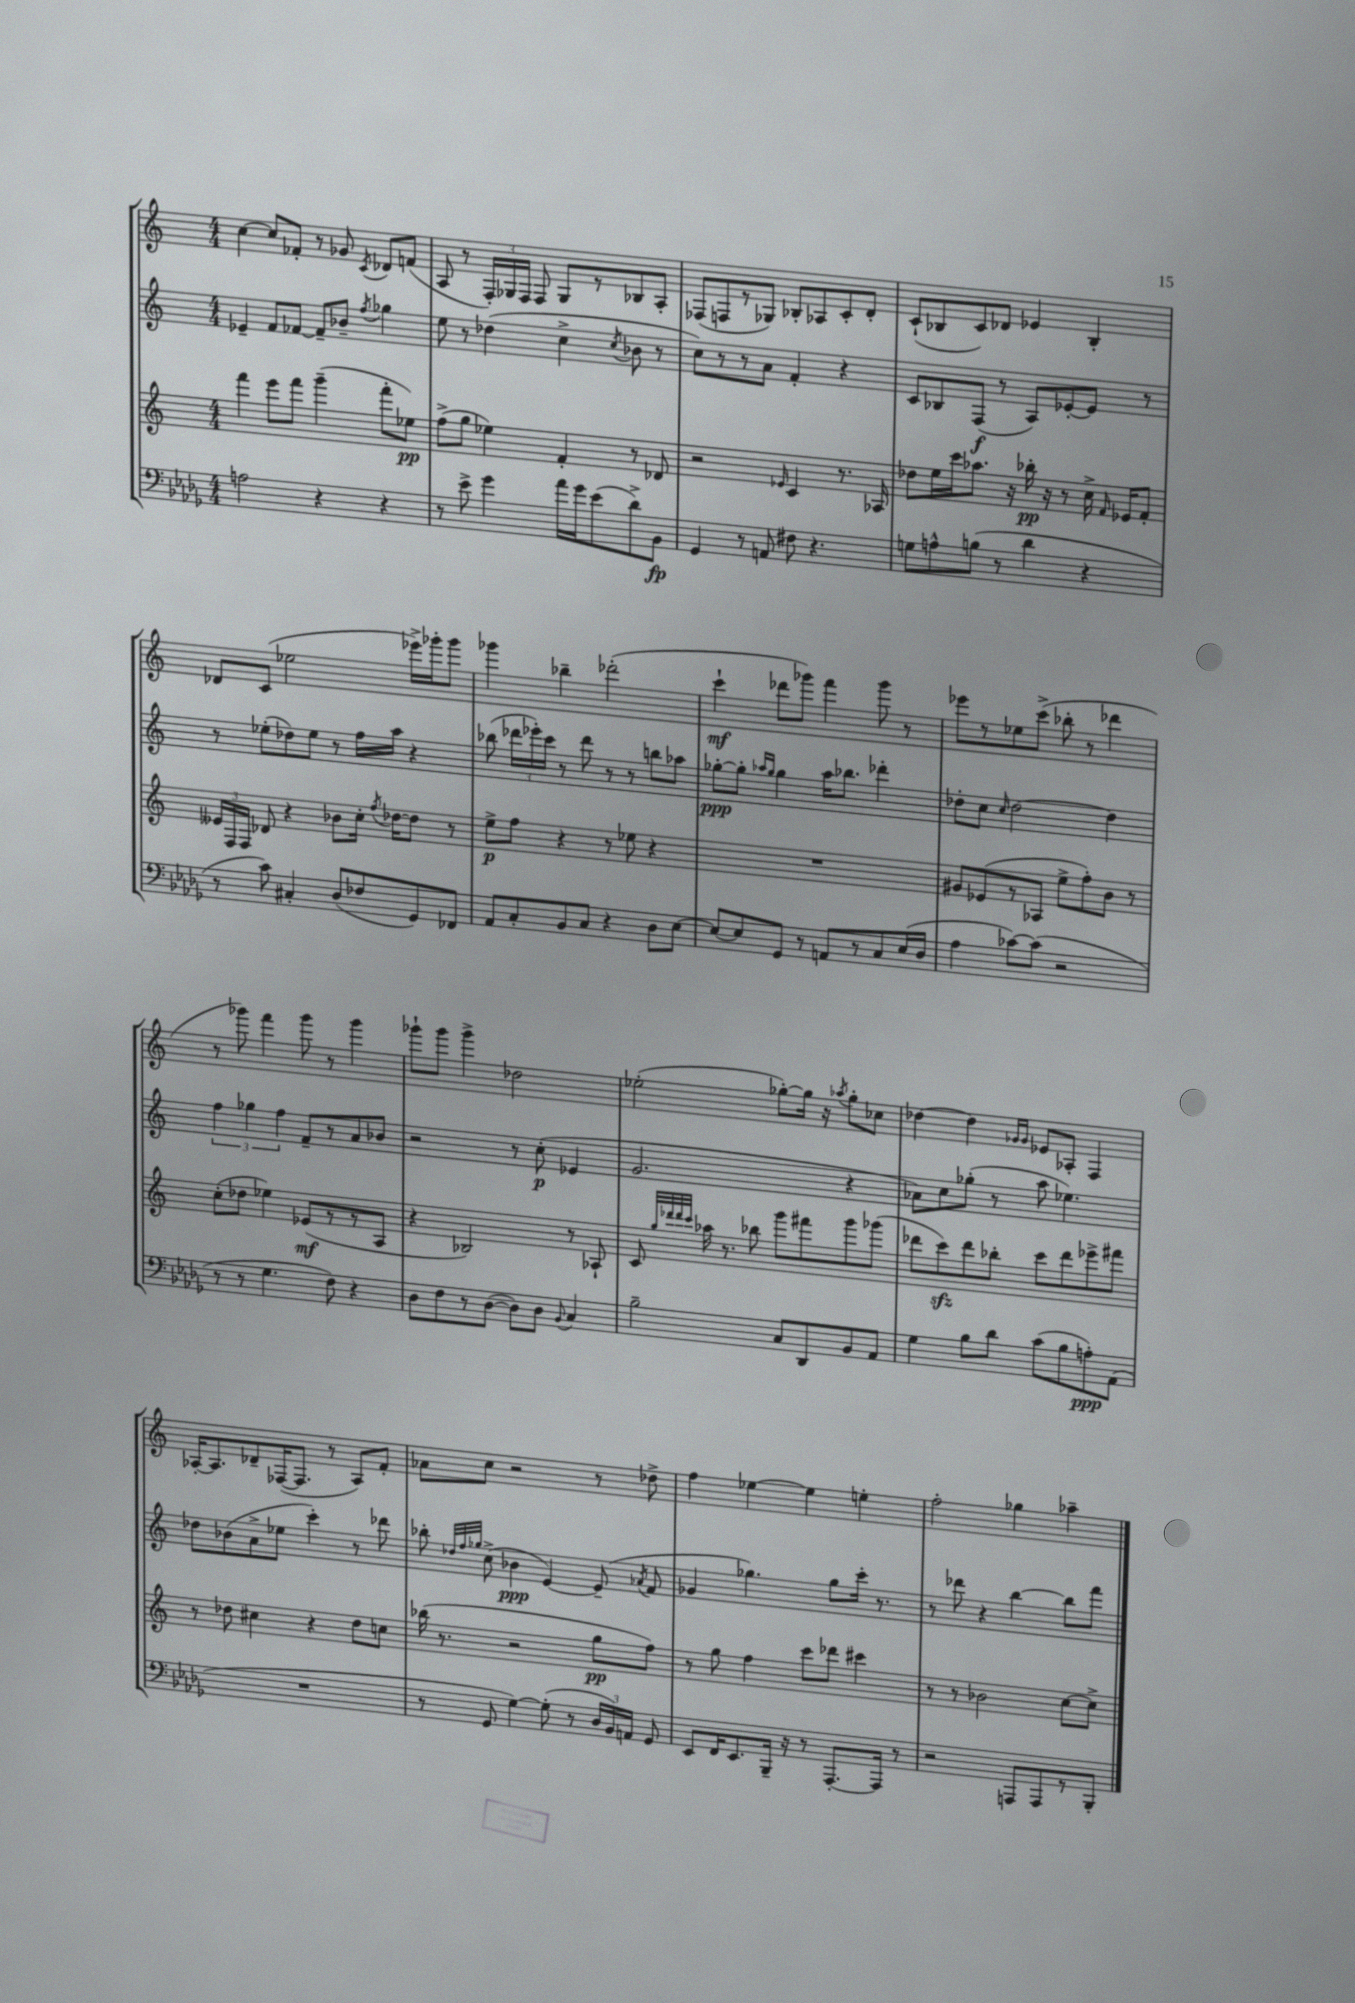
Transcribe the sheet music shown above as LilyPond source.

<<
\new StaffGroup <<
\new Staff = "s0" {
    \clef treble \key c \major \numericTimeSignature \time 4/4
    \autoBeamOff c''4~ c''8[ fes'8]-. r8 ges'8 \acciaccatura { c'8 } des'8[ f'8]( |
    a8 r8 \tuplet 3/2 { f16[-.) ges16 f16] } f8 ges8[ r8 bes8 a8]-. |
    fes8[( f8 r8 ges8]) bes8[-. aes8 c'8-. d'8]-. |
    c'8[-!( bes8 c'8) des'8] ees'4 bes4-. |
    des'8[ c'8]( ees''2 ees'''16[->) ges'''16-. ges'''8] |
    ges'''4 bes''4-- des'''2-.( |
    c'''4-!\mf des'''8[ ges'''8]) f'''4 ges'''8 r8 |
    ees'''8[ r8 ees''8 c'''8]->( bes''8-. r8 des'''4 |
    r8 ges'''8) f'''4 ges'''8 r8 ges'''4 |
    ges'''8[-! ges'''8] ges'''4-> des''2 |
    ees''2-.( ges''8[~-.) ges''16] r16 \acciaccatura { aes''8 } ges''8[-. ces''8] |
    des''4~ des''4 \grace { ges'16[ ges'16] } ees'8[ aes8]-. f4 |
    aes16[~-. aes8. des'8-- fes16~( fes8.] r8 aes8[) f'8]-. |
    aes'8[ c''8] r2 r8 des''8-> |
    f''4 ees''4~ ees''4 e''4-. |
    f''2-. ges''4 aes''4-- \bar "|." |
}
\new Staff = "s1" {
    \clef treble \key c \major \numericTimeSignature \time 4/4
    \autoBeamOff ees'4-- f'8[ fes'8]~ fes'8[-- bes'8]-- \acciaccatura { f''8 } ges''4 |
    e''8 r8 des''4( c''4-> \acciaccatura { c''8 } bes'8 r8 |
    c''8[) r8 r8 a'8] f'4-. r4 |
    c'8[ bes8 f8]\f( r8 a8[) ees'8~-. ees'8] r8 |
    r8 ees''8[-.( des''8) ees''8] r8 f''16[ a''16] r4 |
    bes''8( \tuplet 3/2 { des'''16[ ees'''16-.) c'''16] } r8 des'''8 r8 r8 b''8[ aes''8] |
    ges''8[~-.\ppp ges''8]-. \grace { aes''16[ ges''16] } ges''4 aes''16[ bes''8.] des'''4-. |
    des''8[-. c''8] \grace { c''16 } des''2~ des''4 |
    \tuplet 3/2 { f''4 ges''4 f''4 } f'8[-- r8 a'8 bes'8] |
    r2 r8 c''8-.\p( ees'4 |
    g'2. r4 |
    aes'8[) c''8 ges''8]-.( r8 a''8 ees''4.) |
    des''8[ bes'8( a'8-> ees''8] c'''4-.) r8 des'''8 |
    bes''8-. \grace { des''32[ f''32 ges''32] } c''8->( bes'4\ppp e'4~) e'8--( \acciaccatura { aes'8 } f'8 |
    ges'4 ges''4.) ges''8[ c'''16]-. r8. |
    r8 des'''8 r4 b''4~ b''8[ f'''8] \bar "|." |
}
\new Staff = "s2" {
    \clef treble \key c \major \numericTimeSignature \time 4/4
    \autoBeamOff f'''4 e'''8[ f'''8] g'''4--( f'''8[-. ees''8]\pp) |
    f''8[->( g''8] ees''4) f'4-. r8 des'8 |
    r2 \grace { ees'16 } c'4 r8. aes16 |
    des''8[ e''16 c'''16 aes''8.] r16 bes''16-.\pp r16 r8 c''16-> \grace { f'16 } ees'16[ f'8]-. |
    \tuplet 3/2 { eeses'16[ f16 f16] } des'8 r4 bes'8[ c''16]-. \acciaccatura { f''8 } des''16[~ des''8] r8 |
    e''8[->\p f''8] r4 r8 ees''8 r4 |
    R1 |
    gis'8[ ees'8( r8 aes8] e''8[-> f''8-.) b'8] r8 |
    c''8[-.( des''8] ees''4) ees'8[\mf( r8 r8 a8] |
    r4 bes2) r8 aes8-! |
    c'8 \grace { g''32[ des'''32 des'''32 c'''32] } aes''16 r8. bes''8 g'''8[ fis'''8 g'''8 ges'''8]( |
    des'''8[ c'''8\sfz) des'''8 bes''8]-. c'''8[ des'''8 ees'''8-> fis'''8] |
    r8 des''8 cis''4 r4 des''8[ c''8] |
    bes''16( r8. r2 g''8[\pp f''8]) |
    r8 g''8 f''4 c'''8[ des'''8] cis'''4 |
    r8 r8 bes'2 c''8[~ c''8]-> \bar "|." |
}
\new Staff = "s3" {
    \clef bass \key des \major \numericTimeSignature \time 4/4
    \autoBeamOff a2 r4 r4 |
    r8 ees'8-> ges'4 aes'16[ ges'16 ees'8( des'8->) bes,8]\fp |
    ges,4 r8 a,8 fis8 r4. |
    g8[ a8-^ b8]( r8 des'4 r4 |
    r8 c'8) cis4-. des8[( fes8 ges,8) fes,8] |
    aes,8[ c8-. bes,8 c8] r4 des8[ ees8]~ |
    ees8[~ ees8 ges,8] r8 a,8[ r8 c8 ees16( des16] |
    aes4 ces'8[~) ces'8]( r2 |
    r8 r8 ges4. f8) r4 |
    des8[ f8 r8 des8]~( des8[) des8] \appoggiatura { bes,8 } c4 |
    bes2-- c8[ des,8 bes,8 aes,8] |
    ges4 bes8[ des'8] c'8[( bes8 a8-.\ppp) aes,8]( |
    R1 |
    r8 ges,8 ges4~) ges8-.( r8 \tuplet 3/2 { des16[ bes,16) a,16] } ges,8 |
    ees,8[ f,16 ees,8. bes,,16]-- r16 r8 aes,,8.[~-. aes,,16] r8 |
    r2 a,,8[ a,,8 r8 bes,,8]-. \bar "|." |
}
>>
>>
\layout { \context { \Score \remove "Bar_number_engraver" } }
